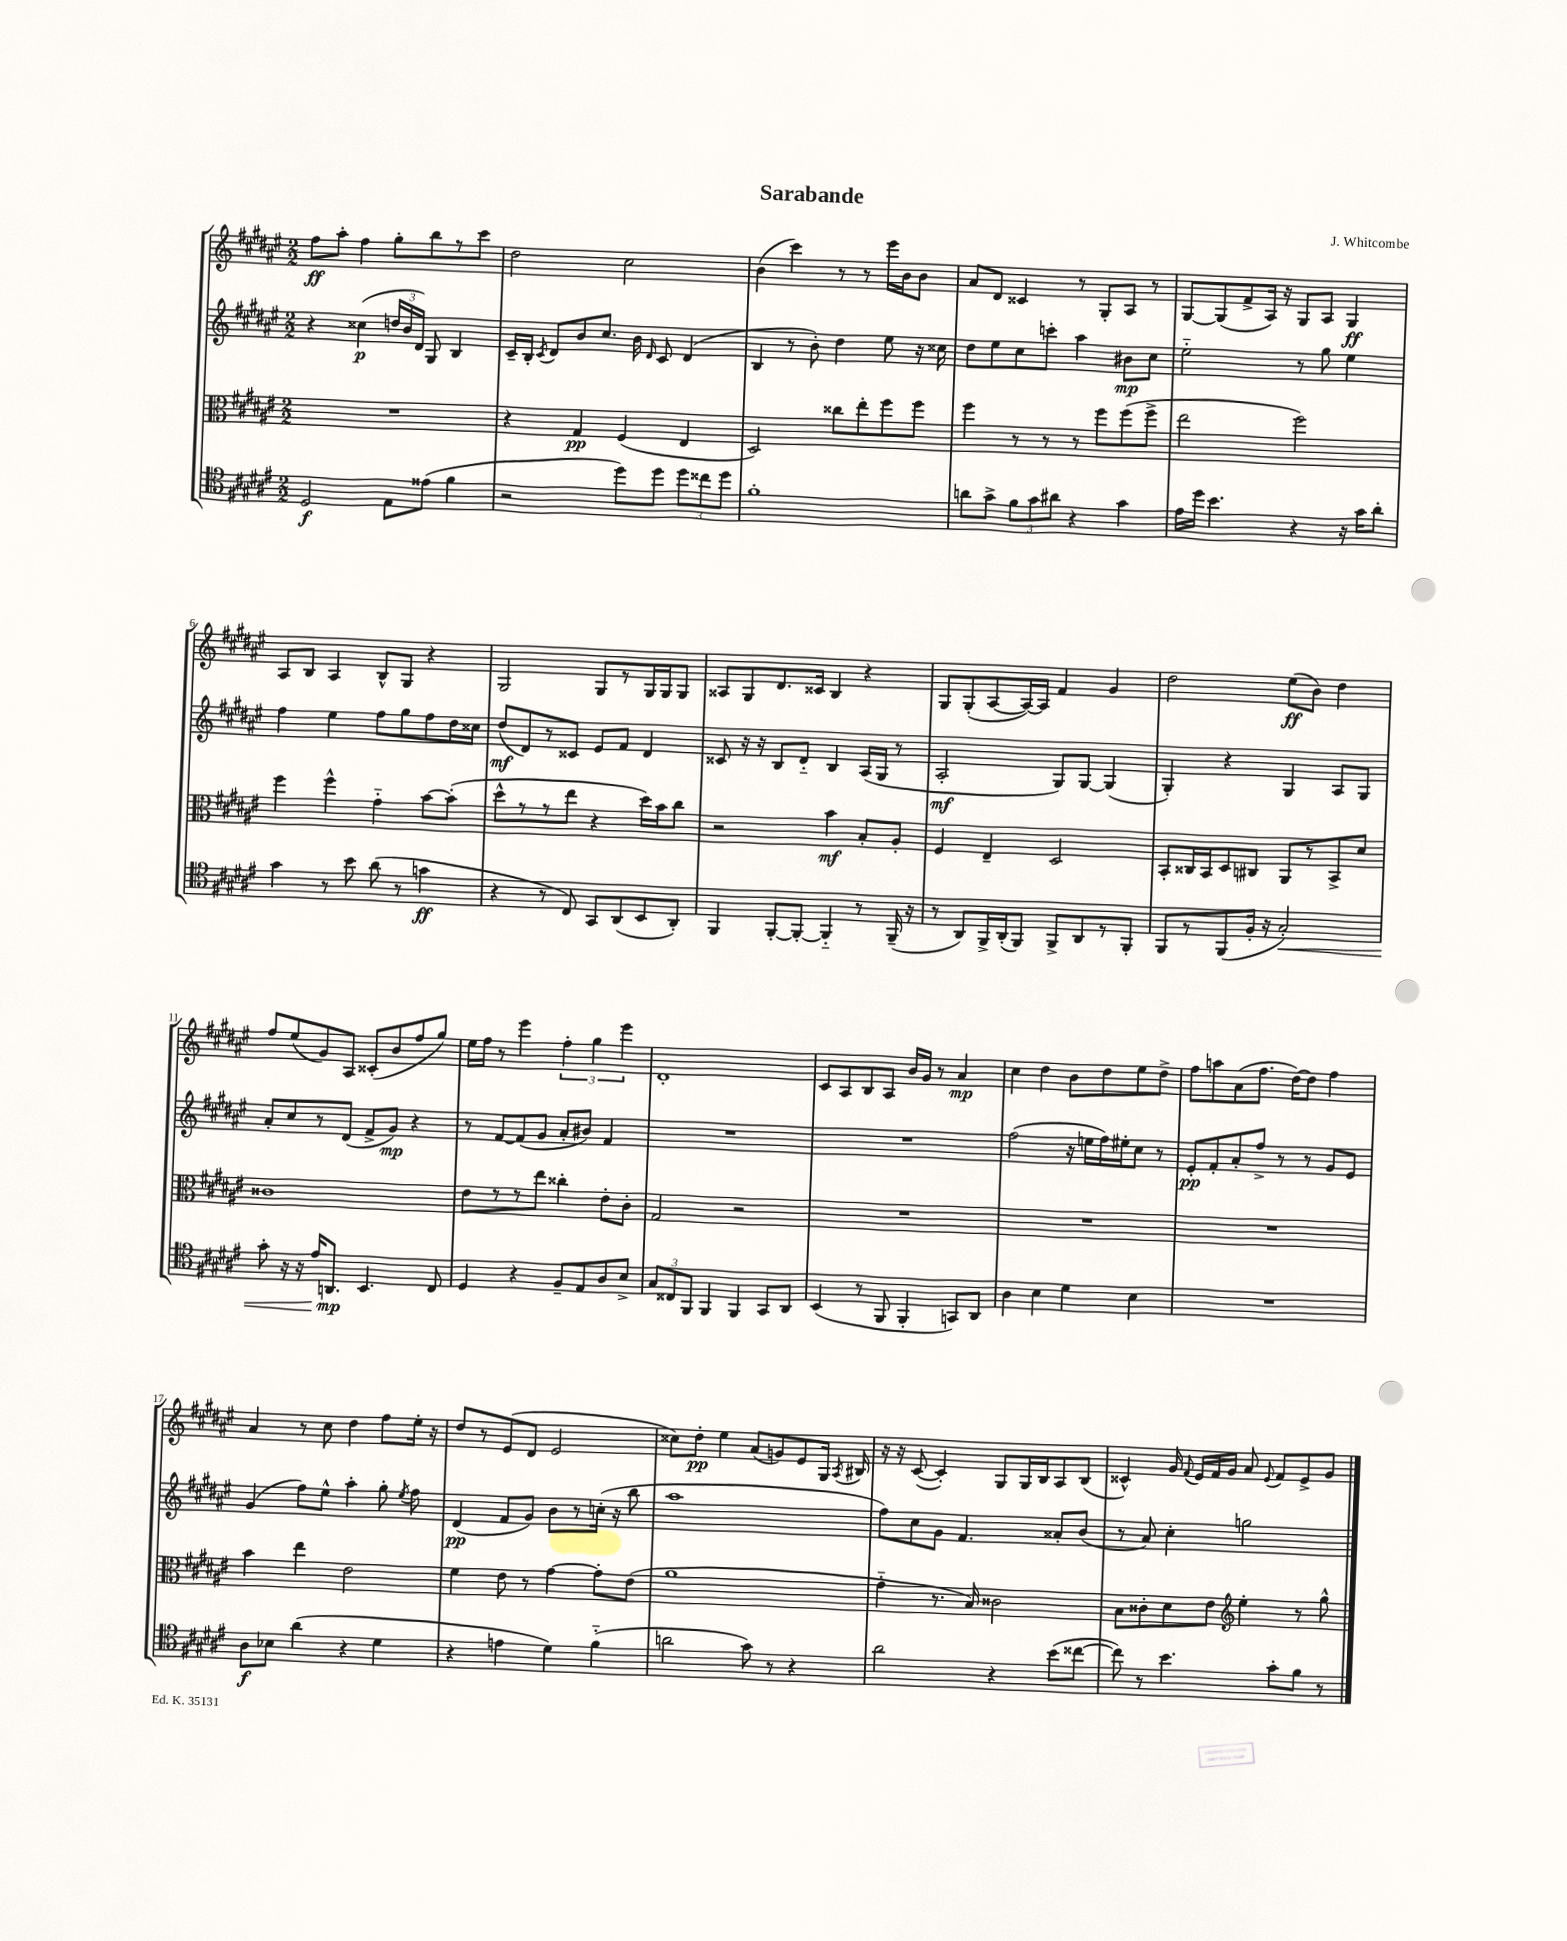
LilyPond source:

\header { title = "Sarabande" composer = "J. Whitcombe" }
<<
\new StaffGroup <<
\new Staff = "s0" {
    \clef treble \key fis \major \numericTimeSignature \time 2/2
    \autoBeamOff fis''8[\ff ais''8]-. fis''4 gis''8[-. b''8 r8 cis'''8] |
    dis''2 cis''2 |
    b'4( cis'''4) r8 r8 eis'''16[ b'16 b'8] |
    ais'8[ dis'8] cisis'4 r8 gis8[-. ais8] r8 |
    gis8[~ gis8( fis'8-> ais16]) r16 gis8[ ais8] gis4\ff |
    ais8[ b8] ais4 b8[-^ gis8] r4 |
    gis2 gis8[ r8 gis16 gis16 gis8] |
    aisis8[ gis8 dis'8. cisis'16] b4 r4 |
    gis8[ gis8-.( ais8~ ais16~) ais16] fis'4 gis'4 |
    dis''2 eis''8[\ff( b'8]) dis''4 |
    fis''8[ eis''8( gis'8) ais8] cisis'8[-.( b'8 fis''8 gis''8]) |
    eis''16[ fis''16] r8 eis'''4 \tuplet 3/2 { fis''4-. gis''4 eis'''4 } |
    dis'1-. |
    cis'8[ ais8 b8 ais8] b'16[ gis'16] r8 ais'4\mp |
    cis''4 dis''4 b'8[ dis''8 eis''8 dis''8]-> |
    fis''8[ a''8 ais'8( fis''8.] dis''16[~) dis''8] fis''4 |
    ais'4 r8 cis''8 dis''4 fis''8[ eis''16]-. r16 |
    dis''8[ r8 eis'8( dis'8] eis'2 |
    cisis''8[) dis''8]-.\pp eis''4 ais'8[( g'8) eis'8 gis16] \acciaccatura { ais8 } bis16 |
    r16 r16 cis'8~( cis'4-.) gis8[ gis16 b16 ais8 b8]( |
    cisis'4-^) gis'16 \appoggiatura { fis'8 } eis'16[ fis'16 gis'16] ais'8 \appoggiatura { eis'8 } fis'8[ eis'8-> gis'8] \bar "|." |
}
\new Staff = "s1" {
    \clef treble \key fis \major \numericTimeSignature \time 2/2
    \autoBeamOff r4 cisis''4\p( \tuplet 3/2 { d''16[ b'16 dis'16]) } gis8 b4 |
    cis'16[-- b16]-. \acciaccatura { cis'8 } dis'8[ b'8 cis''8.] b'16 \grace { dis'16 } cis'8 dis'4( |
    b4 r8 b'8-.) dis''4 eis''8 r16 cisis''16 |
    dis''8[ eis''8 cis''8 c'''8]-. ais''4 bis'8[\mp cis''8] |
    eis''2-_ r8 gis''8 eis''4 |
    fis''4 eis''4 fis''8[ gis''8 fis''8 dis''16 cisis''16] |
    dis''8[\mf( dis'8) r8 cisis'8] eis'8[ fis'8] dis'4 |
    cisis'8 r16 r16 b8[ dis'8]-_ b4 ais16[( gis16] r8 |
    ais2-.\mf gis8[) gis8]~ gis4( |
    gis4-.) r4 gis4 ais8[ gis8] |
    ais'8[-. cis''8 r8 dis'8]( fis'8[-> gis'8]\mp) r4 |
    r8 fis'8[~ fis'8( gis'8] ais'8[-. bis'8]) fis'4 |
    R1 |
    R1 |
    fis''2( r16 e''16[ fis''16) eis''16-. cis''8] r8 |
    eis'8[-.\pp fis'8-. ais'8-. fis''8]-> r8 r8 gis'8[ eis'8] |
    gis'4( fis''8[) eis''8]-^ ais''4-. gis''8-. \acciaccatura { eis''8 } fis''8 |
    dis'4\pp( fis'8[ gis'8]) b'8[ r8 c''16]-.( r16 b''8 |
    ais''1 |
    fis''8[) cis''8 gis'8] fis'4. aisis'8[-. b'8]( |
    r8 ais'8) cis''4-. g''2 \bar "|." |
}
\new Staff = "s2" {
    \clef alto \key fis \major \numericTimeSignature \time 2/2
    \autoBeamOff R1 |
    r4 gis4\pp fis4( eis4 |
    dis2) cisis''8[ eis''8-. fis''8 fis''8] |
    fis''4 r8 r8 r8 fis''8[ fis''8( fis''8]-> |
    eis''2 fis''2) |
    fis''4 fis''4-^ gis'4-_ b'8[~ b'8]-.( |
    dis''8[-^ r8 r8 eis''8] r4 dis''16[) b'16 cis''8] |
    r2 b'4\mf b8[-. ais8]-. |
    fis4 eis4-- dis2 |
    b,8[-. cisis16 b,16 dis8 cis8] ais,8[ r8 b,8-> dis'8] |
    cisis'1 |
    eis'8[ r8 r8 eis''8] cisis''4-. eis'8[-. cis'8]-. |
    gis2 r2 |
    R1 |
    R1 |
    R1 |
    b'4 eis''4 eis'2 |
    fis'4 eis'8 r8 gis'4~ gis'8[-. eis'8]( |
    ais'1 |
    gis'4-_ r8. b16) cisis'2 |
    b8[ cisis'8-. dis'8 eis'8] \clef treble eis''4-. r8 gis''8-^ \bar "|." |
}
\new Staff = "s3" {
    \clef tenor \key fis \major \numericTimeSignature \time 2/2
    \autoBeamOff dis2\f eis8[ eisis'8]( fis'4 |
    r2 dis''8[) dis''8] \tuplet 3/2 { dis''8[ cisis''8 dis''8] } |
    fis'1-. |
    a'8[ gis'8]-> \tuplet 3/2 { fis'8[ gis'8 ais'8] } r4 gis'4 |
    eis'16[ dis''16] b'4. r4 r16 gis'16[ ais'8]-. |
    gis'4 r8 b'8 ais'8( r8 g'4\ff |
    r4 r8 cis8) gis,8[ ais,8( b,8 ais,8]-.) |
    fis,4 fis,8[~-. fis,8]~-. fis,4-_ r8 fis,16--( r16 |
    r8 ais,8[) fis,16-> ais,16-.( fis,8]) fis,8[-> ais,8 r8 fis,8]-. |
    fis,8[ r8 fis,8( fis16]-. r16 gis2-.\<) |
    gis'8-. r16 r16 eis'16[ a,8.]\mp\! b,4. cis8 |
    dis4 r4 fis8[-- eis8 ais8 b8]-> |
    \tuplet 3/2 { gis8[ cisis8 fis,8] } fis,4 fis,4 gis,8[ ais,8] |
    b,4( r8 fis,8 fis,4-. g,8[) ais,8] |
    ais4 b4 dis'4 b4 |
    R1 |
    ais8[\f bes8] ais'4( r4 dis'4 |
    r4 e'4 dis'4) fis'4-_( |
    a'2 gis'8) r8 r4 |
    ais'2 r4 b'8[( cisis''8]~ |
    cisis''8) r8 b'4. gis'8[-. fis'8] r8 \bar "|." |
}
>>
>>
